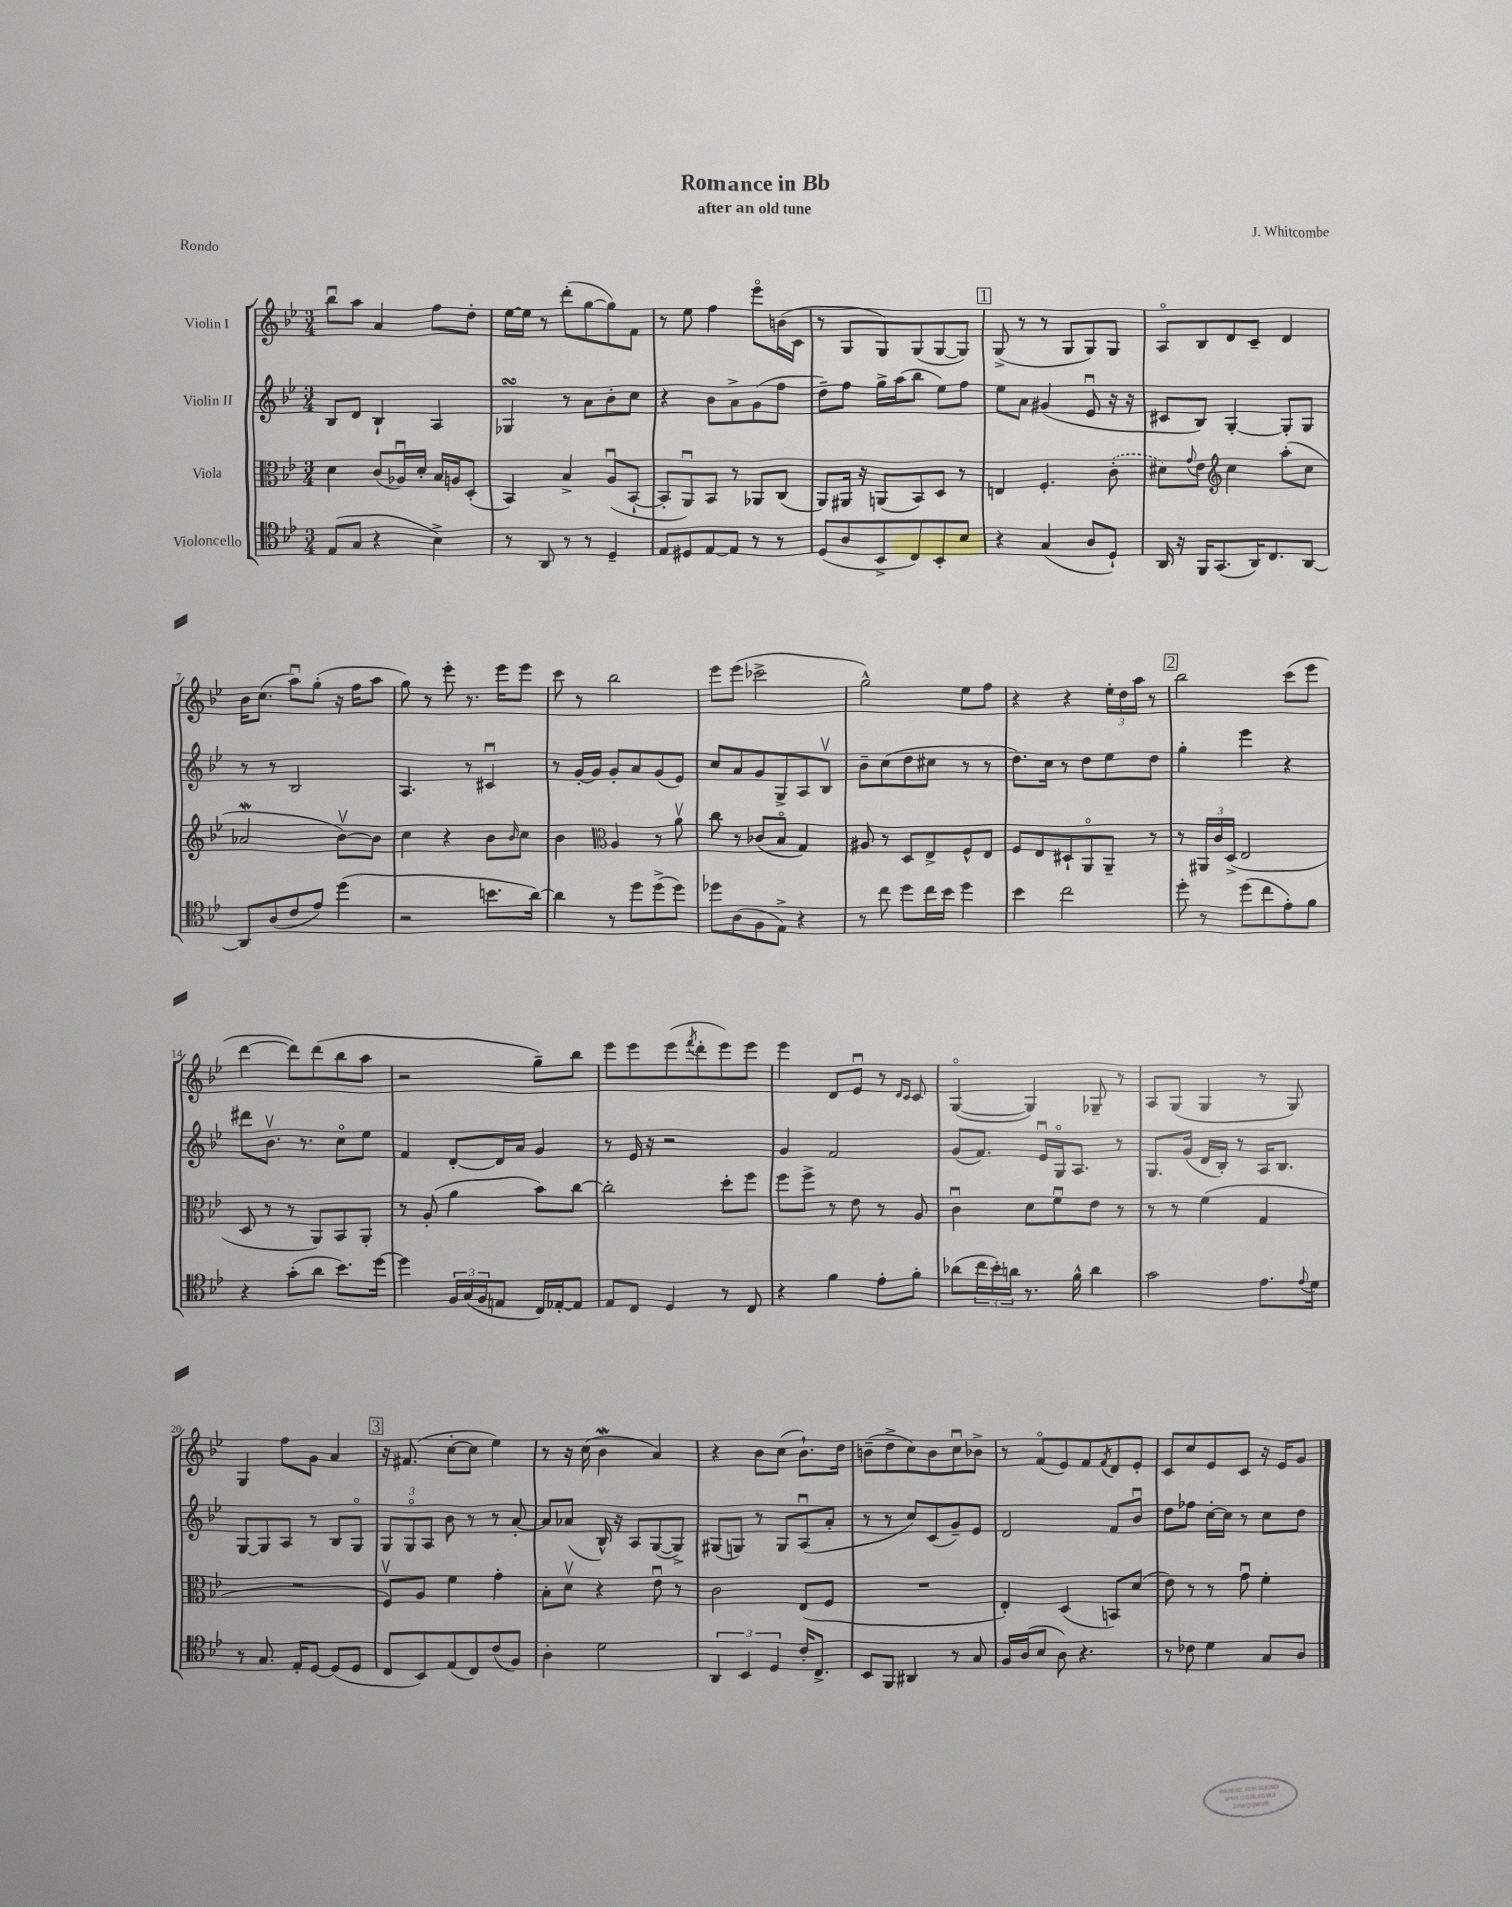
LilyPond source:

\header { title = "Romance in Bb" composer = "J. Whitcombe" subtitle = "after an old tune" piece = "Rondo" }
<<
\new StaffGroup <<
\new Staff = "s0" \with { instrumentName = "Violin I" } {
    \clef treble \key bes \major \numericTimeSignature \time 3/4
    bes''8\downbow a''8 a'4 f''8 d''8-. |
    ees''16~ ees''16 r8 d'''8-.( g''8~ g''8) f'8 |
    r8 ees''8 f''4 ees'''8\flageolet b'16( c'16 |
    r8 g8 g8) g8( g8~ g8) |
    \mark \markup { \box "1" } g8->( r8 r8 g8 g8) g8 |
    a8\flageolet bes8 d'8 c'8-- d'4 |
    bes'16 c''8.( a''8\downbow) g''8-.( r16 f''16 a''8 |
    g''8) r8 ees'''8-. r8. ees'''16 ees'''8 |
    c'''8 r8 bes''2 |
    ees'''8 ees'''8( ces'''2-> |
    g''2-^) ees''8 f''8 |
    r4 r4 \tuplet 3/2 { ees''16-. d''16 a''16 } r8 |
    \mark \markup { \box "2" } bes''2 c'''8( ees'''8 |
    d'''4~ d'''8) d'''8( bes''8 a''8 |
    r2 g''8--) bes''8 |
    ees'''8 ees'''8 ees'''8( \acciaccatura { f'''8 } d'''8-. ees'''8) ees'''8 |
    ees'''4 d'8 ees'8\downbow r8 \grace { d'16 c'16 } c'8 |
    g4~\flageolet( g4) ges8-- r8 |
    a8 g8( g4 r8 g8) |
    g4 f''8 g'8 a'4 |
    \mark \markup { \box "3" } r16 fis'8.( c''8~-. c''8 ees''4) |
    r8 r16 c''16( bes'4\mordent a'4) |
    r4 bes'8 c''8( bes'8.-!) d''16 |
    b'8--( d''8-> c''8) b'8 c''8\downbow bes'8-> |
    r8 f'8\flageolet( ees'8) f'8 \acciaccatura { f'8 } d'8 ees'8-. |
    c'8 c''8 ees'8 c'8 r16 ees'16 g'8 \bar "|." |
}
\new Staff = "s1" \with { instrumentName = "Violin II" } {
    \clef treble \key bes \major \numericTimeSignature \time 3/4
    bes8 d'8 bes4-! a4 |
    ges4\turn r8 a'8 bes'8-. c''8 |
    r4 bes'8 a'8-> g'8( f''8 |
    d''8--) f''8 g''16-> a''16( bes''8 ees''8) f''8 |
    \mark \markup { \box "1" } ees''8 a'8 gis'4( ees'8\downbow r16 r16 |
    cis'8 bes8) g4~-. g8-. g8 |
    r8 r8 bes2 |
    a4. r8 cis'4\downbow |
    r8 g'16~-. g'16 g'8-. a'8 g'8( ees'8) |
    c''8 a'8 g'8 g8-> a8 bes8\upbow |
    bes'8-- c''8( d''8 cis''8 r8 r8 |
    d''8.) c''16 r8 d''8 ees''8 d''8 |
    \mark \markup { \box "2" } g''4-. ees'''4 r4 |
    dis'''8 bes'8.\upbow r8. c''8\flageolet ees''8 |
    f'4 d'8~-. d'16 a'16 g'4 |
    r8 ees'16 r16 r2 |
    g'4 f'2 |
    g'8( f'8.) ees'16\downbow g16\flageolet a8. r8 |
    g8. g'16( d'16 bes16-.) r8 a16 bes8. |
    g8~ g8 a8 r8 bes8 g8\flageolet |
    \mark \markup { \box "3" } \tuplet 3/2 { g8 g8\flageolet a8 } bes'8 r8 r8 a'8~-. |
    a'8 aes'8( bes16-^) r16 a8 g8~( g8->) |
    gis8( g8) r8 g8 a8\downbow( a'8-. |
    r8 r8 c''8) c'8( g'8--) ees'8 |
    d'2 f'8 bes'8\downbow |
    d''8 fes''8 c''16~-. c''16 r8 c''8 d''8 \bar "|." |
}
\new Staff = "s2" \with { instrumentName = "Viola" } {
    \clef alto \key bes \major \numericTimeSignature \time 3/4
    d'4 c'8( aes16\downbow) d'16-. bes16 a16 d8-.( |
    bes,4) bes4-> a8\downbow( bes,8~-! |
    bes,8-. a,8\downbow) bes,8 r8 aes,8 c8( |
    a,8) ais,16 r16 a,8( bes,8) d8 r8 |
    \mark \markup { \box "1" } e4 f4.-. \once \slurDashed c'8-.( |
    dis'8) \appoggiatura { g'8 } ees'8 \clef treble c''4 a''8-.( c''8 |
    aes'2\mordent bes'8~\upbow) bes'8 |
    c''4 r4 bes'8 \grace { bes'16 } c''8 |
    bes'4 \clef alto a4 r8 a'8\upbow |
    c''8 r8 ces'8( bes8\flageolet g4) |
    ais8 r8 d8 ees8-> f8-^ ees8 |
    f8 ees8 dis8-! a,8\flageolet a,8-- r8 |
    \mark \markup { \box "2" } r8 \tuplet 3/2 { ais,16 c'16 d16->( } ees2 |
    d8 r8 r8 a,8) bes,8 a,8-. |
    r8 a8-.( a'4 bes'8) c''8~ |
    c''2-. d''8-. f''8 |
    f''8 f''8-> r8 ees'8 r8 a8 |
    c'4\downbow d'8 f'8\downbow ees'8 r8 |
    r8 r8 f'4( g4 |
    R2. |
    \mark \markup { \box "3" } f8\upbow) a8 f'4 g'4-. |
    bes8-. d'8\upbow r4 ees'8\downbow r8 |
    c'2 ees8( f8 |
    R2. |
    ees4-.) d4( b,8) d'8( |
    ees'8) r8 r8 g'8\downbow f'4-. \bar "|." |
}
\new Staff = "s3" \with { instrumentName = "Violoncello" } {
    \clef tenor \key bes \major \numericTimeSignature \time 3/4
    ees8( g8 r4 bes4->) |
    r8 a,8 r8 r8 d4-- |
    ees8 dis8 ees8~ ees8 r8 r8 |
    d8( a8 bes,8-> c8) bes,8-. bes8 |
    \mark \markup { \box "1" } r4 g4( a8 d8-!) |
    a,16 r16 f,16 g,8.( a,16) c8. a,8~ |
    a,8 a8( c'8 ees'8) d''4( |
    r2 b'8. a'16~) |
    a'4 r8 d''8 d''8->( d''8) |
    des''8 a8( f8 ees8->) r4 |
    r8 c''8 d''8 c''16 bes'16 d''4 |
    bes'4 c''2 |
    \mark \markup { \box "2" } d''8-. r8 d''8( c''8 ees'8-.) f'8 |
    r4 g'8-.( a'8 bes'8.) d''16~ |
    d''4 \tuplet 3/2 { f16 g16( f16 } e8 c16) ees16~-. ees8 |
    ees8 c8 d4 r8 c8 |
    r4 f'4 ees'8-. f'8-. |
    aes'8( \tuplet 3/2 { c''16 bes'16-.) a'16 } r8. f'16-^ a'4 |
    g'2 ees'8. \appoggiatura { ees'8 } d'16 |
    r8 g8. ees16-. d8~ d8( d8 |
    \mark \markup { \box "3" } c8 bes,8) ees8( c8) c'8( f8) |
    a4-. d'2 |
    \tuplet 3/2 { a,4 bes,4 d4 } c'16-. c8.-> |
    bes,8 f,8 ais,4 r8 g8 |
    f16 a16( bes8 a8) r4. |
    r8 ces'8 d'4 g8 a8 \bar "|." |
}
>>
>>
